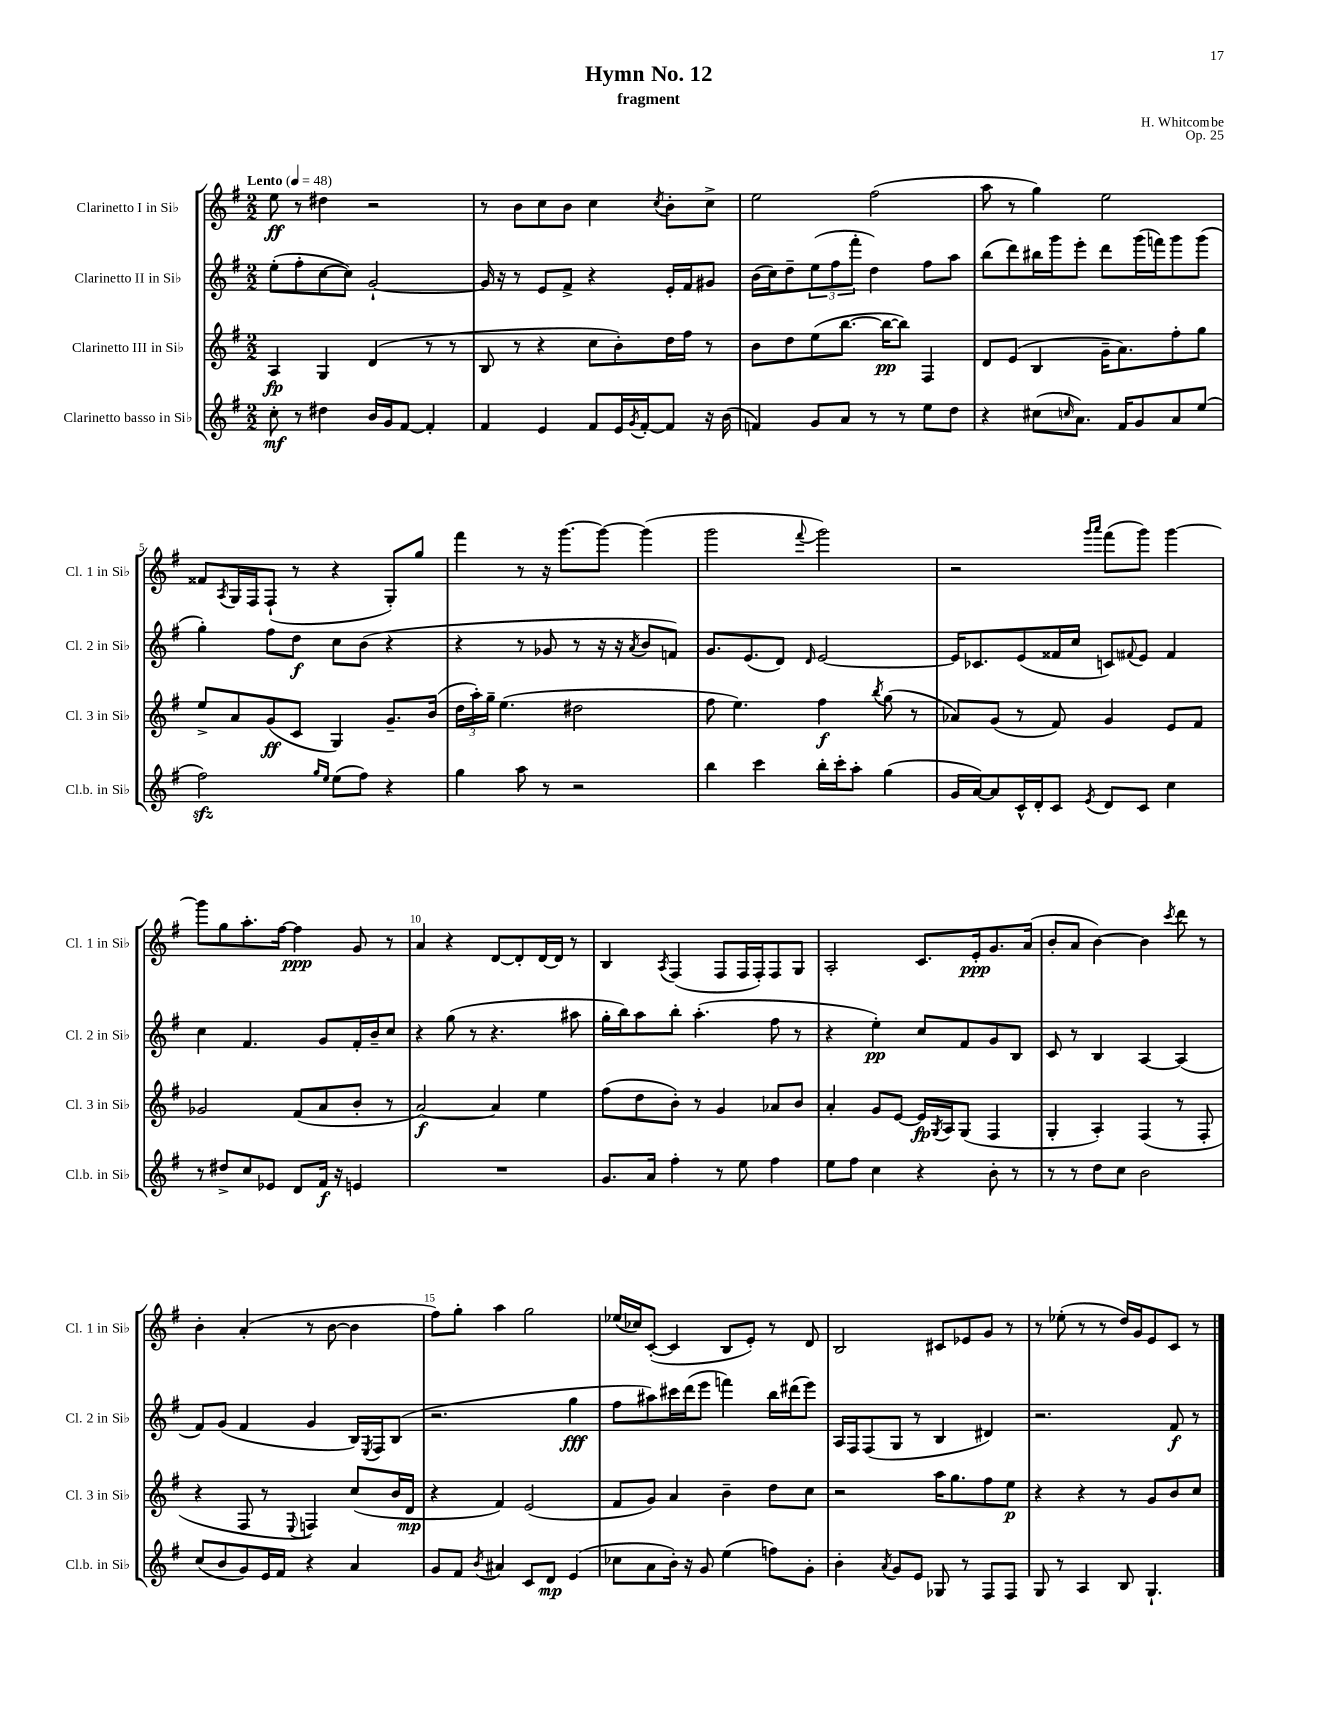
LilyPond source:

\header { title = "Hymn No. 12" composer = "H. Whitcombe" subtitle = "fragment" opus = "Op. 25" }
<<
\new StaffGroup <<
\new Staff = "s0" \with { instrumentName = "Clarinetto I in Sib" shortInstrumentName = "Cl. 1 in Sib" } {
    \clef treble \key g \major \numericTimeSignature \time 2/2 \tempo "Lento" 4 = 48
    e''8\ff r8 dis''4 r2 |
    r8 b'8 c''8 b'8 c''4 \acciaccatura { c''8 } b'8-. c''8-> |
    e''2 fis''2( |
    a''8 r8 g''4) e''2 |
    fisis'8 \acciaccatura { a8 } g16 fis16 fis8-!( r8 r4 g8-.) g''8 |
    fis'''4 r8 r16 g'''8.~ g'''8~ g'''4( |
    g'''2 \appoggiatura { fis'''8 } g'''2) |
    r2 \grace { g'''16 a'''16 } fis'''8( g'''8) g'''4~ |
    g'''8 g''8 a''8.-. fis''16~ fis''4\ppp g'8 r8 |
    a'4 r4 d'8~ d'8-. d'16~ d'16 r8 |
    b4 \acciaccatura { a8 } fis4( fis8 fis16 fis16-.) fis8 g8 |
    a2-. c'8. e'16-.\ppp g'8. a'16( |
    b'8-. a'8 b'4~) b'4 \acciaccatura { c'''8 } d'''8 r8 |
    b'4-. a'4-.( r8 b'8~ b'4 |
    fis''8) g''8-. a''4 g''2 |
    ees''16( ces''16) c'8~-.( c'4 b8 e'8-.) r8 d'8 |
    b2 cis'8 ees'8 g'8 r8 |
    r8 ees''8-.( r8 r8 d''16) g'16 e'8 c'8 r8 \bar "|." |
}
\new Staff = "s1" \with { instrumentName = "Clarinetto II in Sib" shortInstrumentName = "Cl. 2 in Sib" } {
    \clef treble \key g \major \numericTimeSignature \time 2/2
    e''8-.( fis''8-. c''8~ c''8) g'2~-! |
    g'16 r16 r8 e'8 fis'8-> r4 e'16-. fis'16 gis'8 |
    b'16( c''16) d''8-- \tuplet 3/2 { e''8( fis''8 fis'''8-. } d''4) fis''8 a''8 |
    b''8( d'''8) bis''16 g'''16 e'''8-. d'''8 g'''16( f'''16) g'''8 g'''8( |
    g''4-.) fis''8 d''8\f c''8 b'8( r4 |
    r4 r8 ges'8 r8 r16 r16 \acciaccatura { a'8 } b'8 f'8) |
    g'8. e'8.( d'8) \grace { d'16 } e'2~ |
    e'16 ces'8. e'8( fisis'16 c''16 c'8) \appoggiatura { fis'8 } e'8 fis'4 |
    c''4 fis'4. g'8 fis'16-. b'16-- c''8 |
    r4 g''8( r8 r4. ais''8 |
    g''16-. b''16) a''8 b''8-. a''4.-.( fis''8 r8 |
    r4 e''4-.\pp) c''8 fis'8 g'8 b8 |
    c'8 r8 b4 a4~ a4( |
    fis'8) g'8( fis'4 g'4 b16) \acciaccatura { e8 } fis16 b8( |
    r2. g''4\fff |
    fis''8 ais''8) cis'''16 d'''16( e'''8 f'''4) b''16 dis'''16( e'''8) |
    a16 fis16 fis8( g8 r8 b4 dis'4) |
    r2. fis'8\f r8 \bar "|." |
}
\new Staff = "s2" \with { instrumentName = "Clarinetto III in Sib" shortInstrumentName = "Cl. 3 in Sib" } {
    \clef treble \key g \major \numericTimeSignature \time 2/2
    a4\fp g4 d'4( r8 r8 |
    b8 r8 r4 c''8 b'8-.) d''16 fis''16 r8 |
    b'8 d''8 e''8( b''8.~ b''16~\pp b''8) fis4 |
    d'8 e'8( b4 g'16-- a'8.) fis''8-. g''8 |
    e''8-> a'8 g'8\ff( c'8 g4) g'8.-- b'16( |
    \tuplet 3/2 { d''16 a''16-.) g''16-- } e''4.( dis''2 |
    fis''8 e''4.) fis''4\f \acciaccatura { b''8 } g''8( r8 |
    aes'8) g'8( r8 fis'8) g'4 e'8 fis'8 |
    ges'2 fis'8( a'8 b'8-. r8 |
    a'2~\f) a'4 e''4 |
    fis''8( d''8 b'8-.) r8 g'4 aes'8 b'8 |
    a'4-. g'8 e'8~ e'16\fp \acciaccatura { g8 } a16 g8( fis4 |
    g4-. a4-.) fis4( r8 fis8-. |
    r4 fis8 r8 \appoggiatura { e8 } f4) c''8( b'16 d'16\mp |
    r4 fis'4) e'2( |
    fis'8 g'8) a'4 b'4-- d''8 c''8 |
    r2 a''16 g''8. fis''8 e''8\p |
    r4 r4 r8 g'8 b'8 c''8 \bar "|." |
}
\new Staff = "s3" \with { instrumentName = "Clarinetto basso in Sib" shortInstrumentName = "Cl.b. in Sib" } {
    \clef treble \key g \major \numericTimeSignature \time 2/2
    c''8-.\mf r8 dis''4 b'16 g'16 fis'8~ fis'4-. |
    fis'4 e'4 fis'8 e'16 \acciaccatura { g'8 } fis'16~-. fis'8 r16 b'16( |
    f'4) g'8 a'8 r8 r8 e''8 d''8 |
    r4 cis''8( \grace { c''16 } a'8.) fis'16 g'8 a'8 e''8( |
    fis''2\sfz) \grace { g''16 e''16 } e''8( fis''8) r4 |
    g''4 a''8 r8 r2 |
    b''4 c'''4 b''16-. c'''16-. a''8-. g''4( |
    g'16 a'16~) a'8 c'16-^ d'16-. c'8 \acciaccatura { e'8 } d'8 c'8 c''4 |
    r8 dis''8-> c''8 ees'8 d'8 fis'16\f r16 e'4 |
    R1 |
    g'8. a'16 fis''4-. r8 e''8 fis''4 |
    e''8 fis''8 c''4 r4 b'8-. r8 |
    r8 r8 d''8 c''8 b'2 |
    c''8( b'8 g'8) e'16 fis'16 r4 a'4 |
    g'8 fis'8 \acciaccatura { b'8 } ais'4 c'8 d'8\mp e'4( |
    ces''8 a'8 b'16-.) r16 g'8 e''4( f''8) g'8-. |
    b'4-. \acciaccatura { a'8 } g'8 e'8 ges8 r8 fis8 fis8 |
    g8 r8 a4 b8 g4.-! \bar "|." |
}
>>
>>
\layout { \context { \Score \override BarNumber.break-visibility = ##(#f #t #t) barNumberVisibility = #(every-nth-bar-number-visible 5) } }
